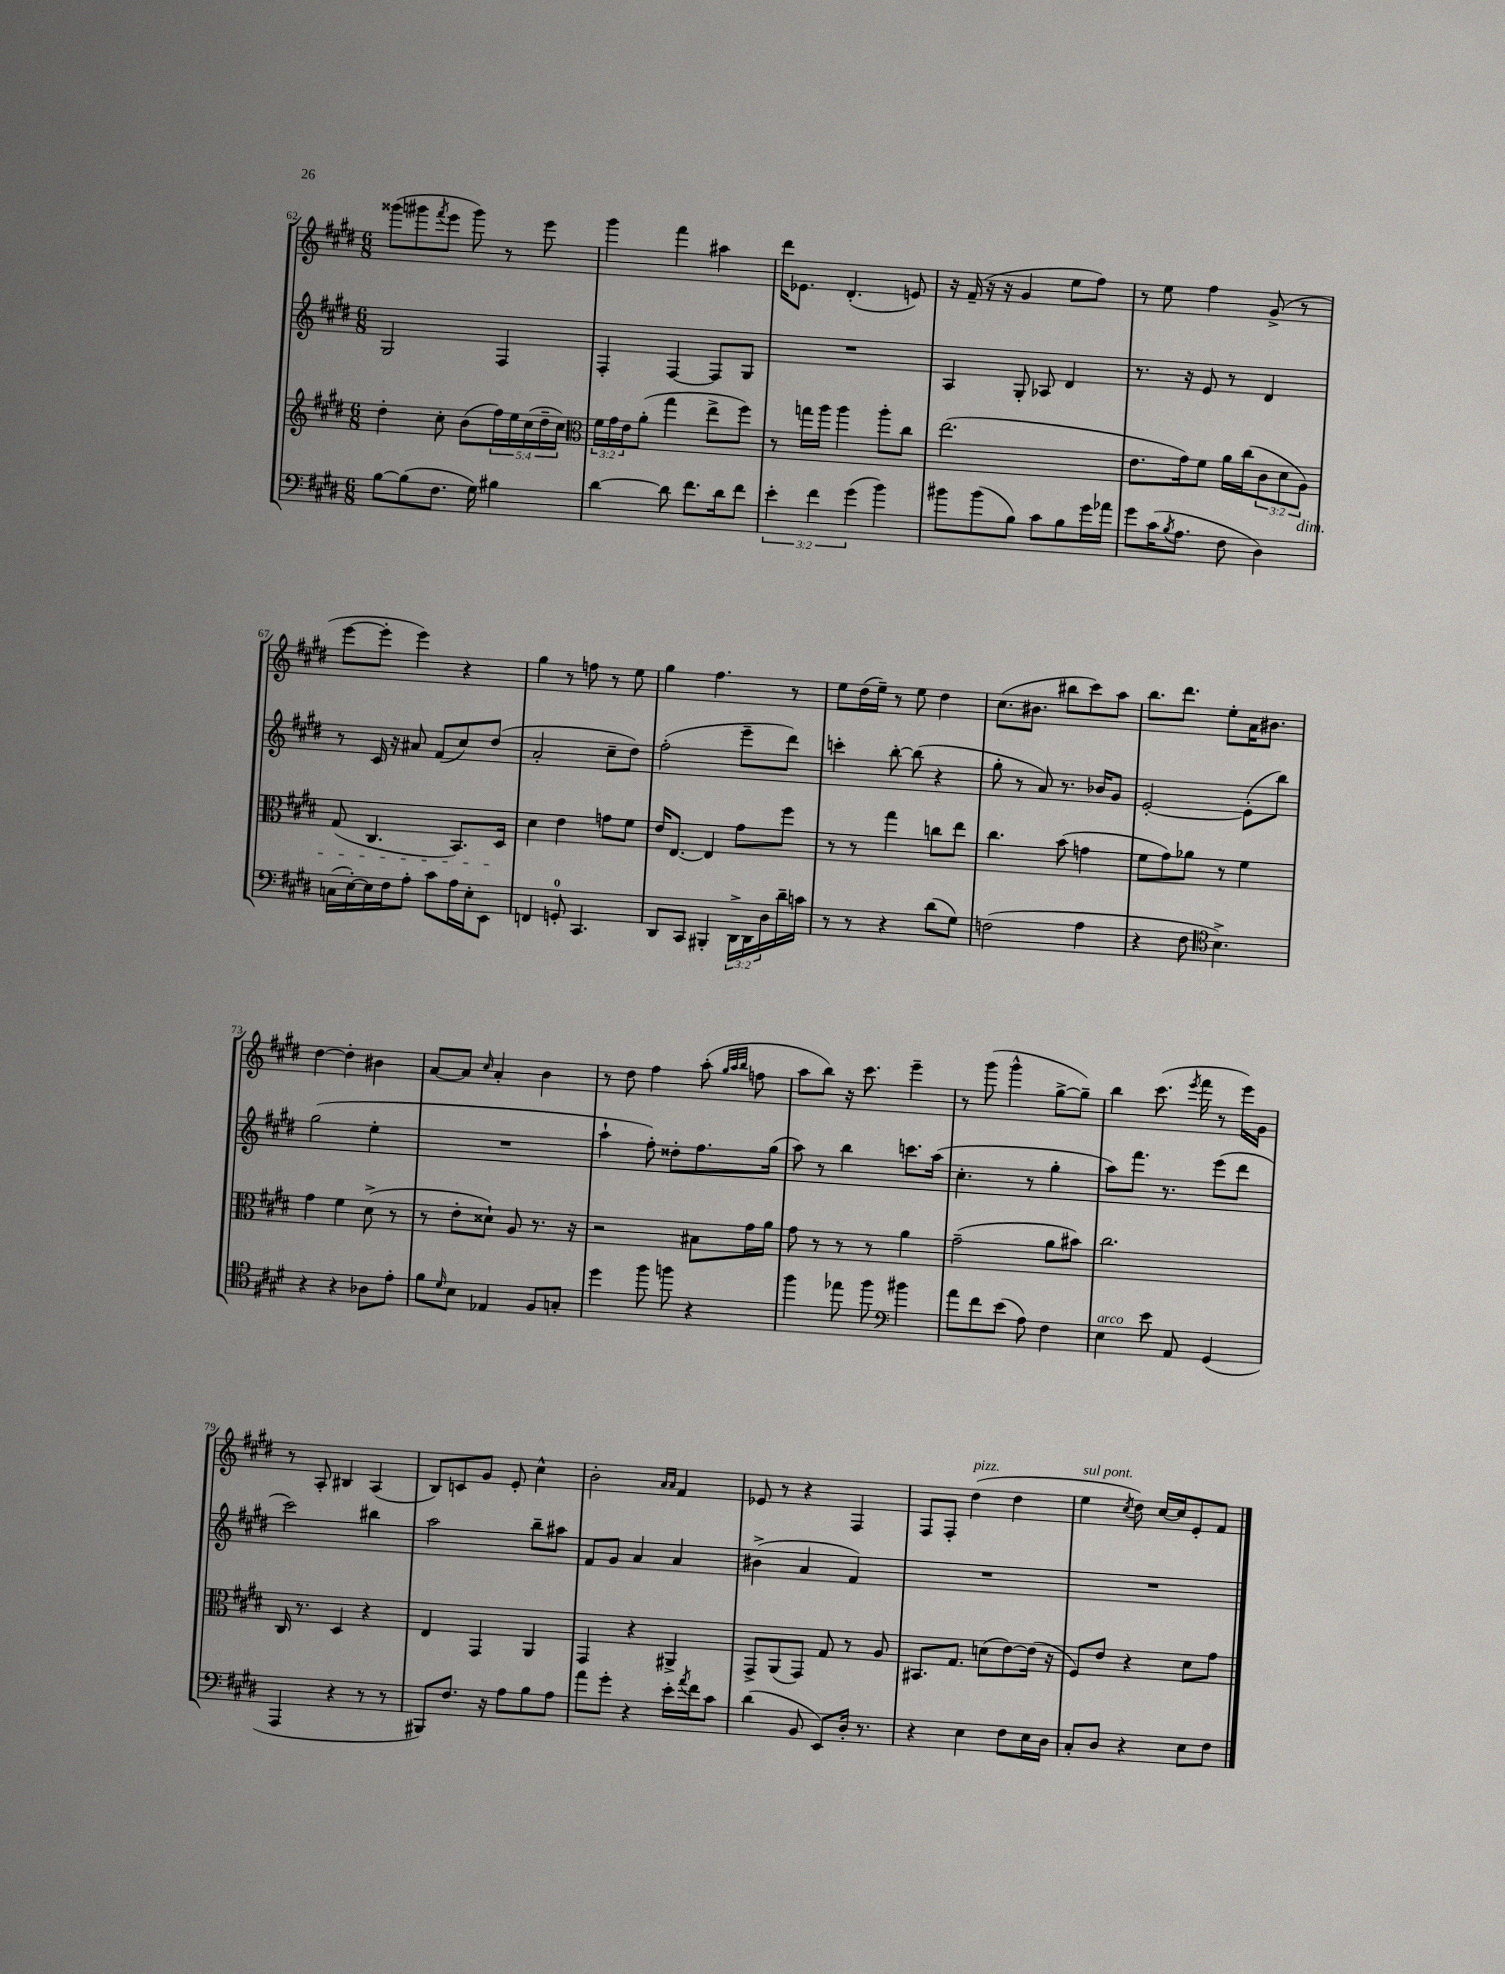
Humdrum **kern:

**kern	**kern	**kern	**kern
*staff4	*staff3	*staff2	*staff1
*clefF4	*clefG2	*clefG2	*clefG2
*k[f#c#g#d#]	*k[f#c#g#d#]	*k[f#c#g#d#]	*k[f#c#g#d#]
*M6/8	*M6/8	*M6/8	*M6/8
[8B	4dd#'	2G#	(8ggg##
(8B]	.	.	8ggg#
.	.	.	8qfff#
8.F#	8cc#'	.	8eee
.	(8b	.	8ggg#)
16G#)	.	.	.
4B#	20ff#)	4F#	8r
.	20ee	.	.
.	(20cc#	.	.
.	.	.	8eee
.	20dd#~	.	.
.	20cc#)	.	.
=	=	=	=
*	*clefC3	*	*
[4d#	24f#	4F#'	4ggg#
.	24g#	.	.
.	24e	.	.
.	(8a'	.	.
8d#]	4gg#	[4F#	4fff#
8.f#	.	.	.
.	8ee^	8F#]	4aa#
16d#	.	.	.
8f#	8ff#)	8G#	.
=	=	=	=
6e'	8r	2.r	16ddd#
.	.	.	8.e-
.	16gg	.	.
6f#	.	.	.
.	16aa	.	.
.	4aa	.	(4.d#'
(6g#	.	.	.
4b)	8aa'	.	.
.	8cc#	.	8e)
=	=	=	=
8b#	(2.ee	4A	16r
.	.	.	(16f#~
(8b#	.	.	16r
.	.	.	16r
8B)	.	8G#'	4g#
8c#	.	8A-	.
8B	.	4d#	8ee
16g#	.	.	8ff#)
16a-	.	.	.
=	=	=	=
8g#	8.e	8.r	8r
(16c#	.	.	8ee
8qB	.	.	.
8.A	16g#)	16r	.
.	8f#	8e	4ff#
8F#	16a	8r	.
.	(16cc#	.	.
4D#)	12c#	4d#	(8g#^
.	12d#	.	.
.	.	.	8r
.	12A)	.	.
=	=	=	=
(16C	(8G#	8r	[8eee
[16E')	.	.	.
16E]	4.C#	16c#	8eee']
16F#	.	16r	.
8A'	.	8a#	4eee)
8c#	.	(8f#	.
16A	8.BB)	8cc#)	4r
16E'	.	.	.
8EE	.	(8dd#	.
.	16D#	.	.
=	=	=	=
4FF	4d#	2a'	4gg#
8GG'	4e	.	8r
4.CC#	.	.	8ff
.	8g	8cc#~	8r
.	8f#	8dd#)	8ee
=	=	=	=
8DD#	16e	(2ff#'	4gg#
.	[8.E	.	.
8CC#	.	.	.
4BBB#'	4E]	.	4.ff#
24DD#^	8g#	8eee~	.
24DD#	.	.	.
24D#	.	.	.
16d#~	8ff#	8ddd#)	8r
16c	.	.	.
=	=	=	=
8r	8r	4ccc'	8ee
8r	8r	.	(16dd#
.	.	.	16ee~)
4r	4gg#	[8bb'	8r
.	.	(8bb]	8ee
(8d#	8cc	4r	4dd#
8G#)	8ee	.	.
=	=	=	=
(2F	4.cc#	8gg#'	(8.cc#
.	.	8r	.
.	.	.	8.b#
.	.	8a)	.
.	(8b	8.r	8bb#
4A	4g	.	8ccc#)
.	.	16b-	.
.	.	8g#	8aa
=	=	=	=
4r	8f#	[2e'	8.bb
.	8g#)	.	.
.	.	.	8.ddd#
8F#	8a-	.	.
*clefC4	*	*	*
4.B^)	8r	.	8ee'
.	4f#	(8e']	16a
.	.	.	8.b#
.	.	8bb)	.
=	=	=	=
4r	4g#	(2gg#	[4dd#
4r	4f#	.	4dd#']
8A-	(8d#^	4ee'	4b#
8e'	8r	.	.
=	=	=	=
8f#	8r	2.r	[8a
16qqd#	.	.	.
8B	8e'	.	8a]
.	.	.	16qqcc#
4E-	8d##`)	.	4a'
.	8A	.	.
8F#	8.r	.	4b
8G'	.	.	.
.	16r	.	.
=	=	=	=
4dd#	2r	4aa`	8r
.	.	.	8dd#
8ff#	.	8ff#')	4ff#
8ff	.	8dd##'	.
4r	8B#	8.ff#	(8aa'
.	.	.	32qqgg#
.	.	.	32qqaa
.	.	.	32qqbb
.	16g#	.	8ff
.	16a	(16gg#	.
=	=	=	=
4ff#	8g#	8aa)	8aa
.	8r	8r	8bb)
8ee-	8r	4bb	16r
.	.	.	8.ccc#
8ff#	8r	.	.
*clefF4	*	*	*
4b#	4a	8.ccc	4eee~
.	.	(16aa	.
=	=	=	=
8a	(2g#~	4.cc#'	8r
8f#	.	.	(8ggg#
(8e	.	.	4ggg#^^
8A)	.	8r	.
4F#	8a	4gg#'	[8gg#^
.	8b#)	.	8gg#~])
=	=	=	=
4E	2.cc#	8aa)	4bb
.	.	8.fff#	.
8e	.	.	(8.ccc#
.	.	8.r	.
8AA	.	.	.
.	.	.	8qeee
.	.	.	16fff#
(4GG#	.	(8eee	8r
.	.	8ddd#	16eee)
.	.	.	16g#
=	=	=	=
4AAA	16C#	2ccc#)	8r
.	8.r	.	.
.	.	.	8A'
4r	4D#	.	4B#
8r	4r	4bb#	(4A
8r	.	.	.
=	=	=	=
8BBB#)	4E	2aa	8B)
8.F#	.	.	8c
.	4GG#	.	8g#
16r	.	.	.
8A	.	.	8e'
8B	4AA	8bb~	4cc#^^
8A	.	8aa#	.
=	=	=	=
8a	4GG#	8f#	2b'
8g#'	.	8g#	.
4r	4r	4a	.
.	.	.	16qqa
.	.	.	16qqa
16e'	4AA#^	4a	4f#
8qa	.	.	.
16f#	.	.	.
8c#	.	.	.
=	=	=	=
(4d#	8GG#^	(4b#^	8e-
.	(8AA	.	8r
8BB	8GG#)	4a	4r
8EE)	8G#	.	.
16D#'	8r	4f#)	4F#
8.r	.	.	.
.	8A	.	.
=	=	=	=
4r	8.BB#	2.r	8F#
.	.	.	8F#'
.	8.G#	.	.
4E	.	.	(4dd#
.	(8d	.	.
8F#	[8e)	.	4dd#
16E	(16e]	.	.
16D#	16r	.	.
=	=	=	=
8C#'	8F#)	2.r	4ee
8D#	8e	.	.
.	.	.	8qcc#
4r	4r	.	8dd#)
.	.	.	[16cc#
.	.	.	16cc#]
8E	8d#	.	8e'
8F#	8g#	.	8f#
==	==	==	==
*-	*-	*-	*-
